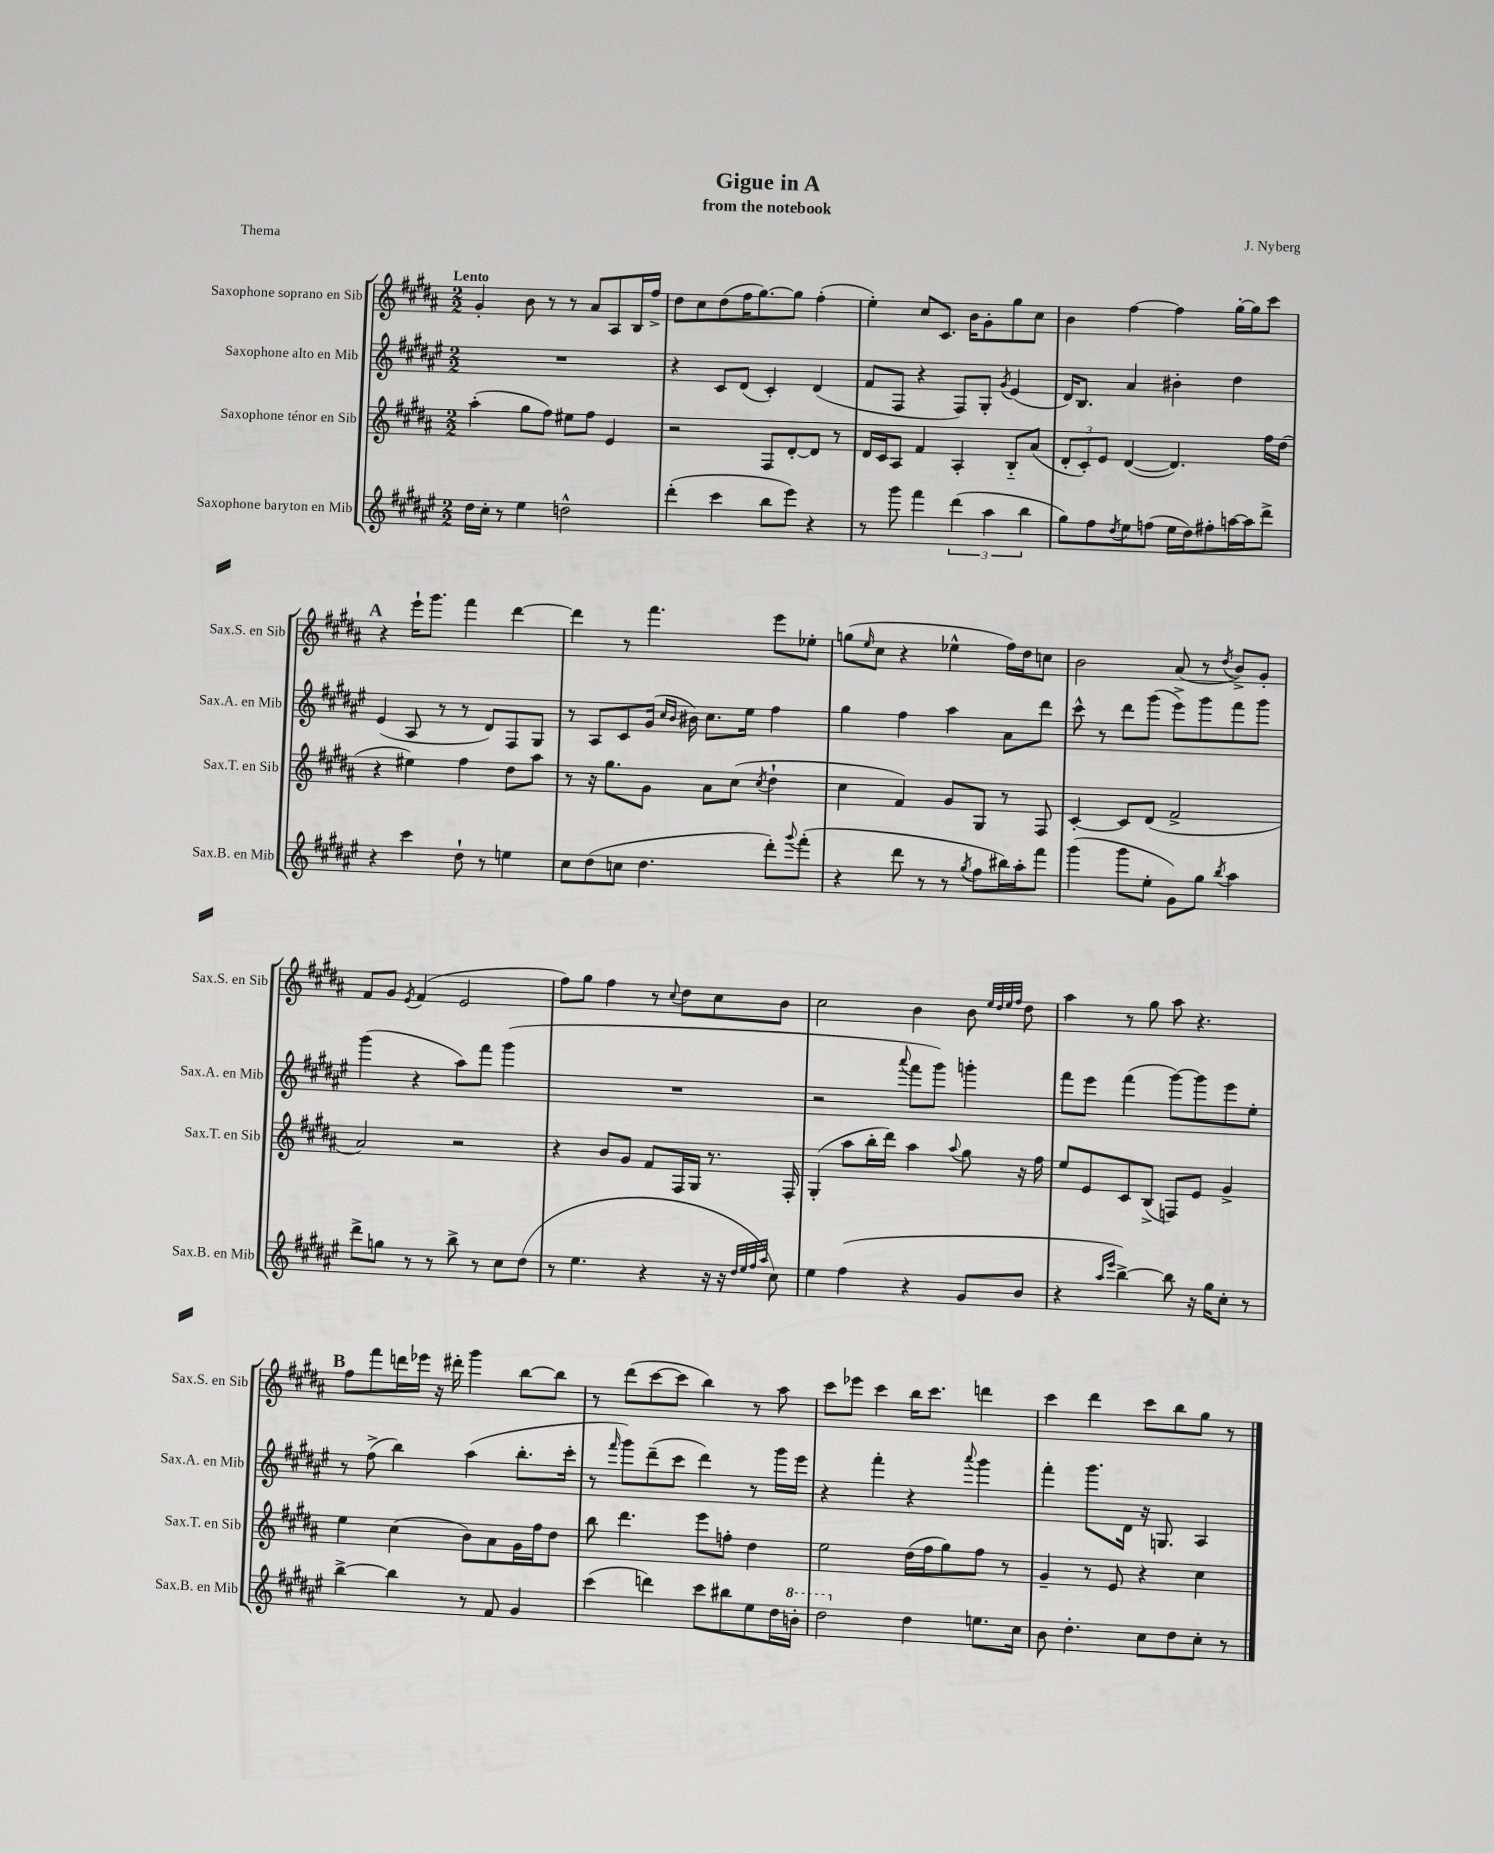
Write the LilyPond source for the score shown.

\header { title = "Gigue in A" composer = "J. Nyberg" subtitle = "from the notebook" piece = "Thema" }
<<
\new StaffGroup <<
\new Staff = "s0" \with { instrumentName = "Saxophone soprano en Sib" shortInstrumentName = "Sax.S. en Sib" } {
    \clef treble \key b \major \numericTimeSignature \time 2/2 \tempo "Lento"
    gis'4-. b'8 r8 r8 ais'8 ais8 b16 fis''16-> |
    dis''8 cis''8 dis''8( fis''16 gis''8.~) gis''8 fis''4-.( |
    e''4-.) cis''8 cis'8. b'16 gis'8-. gis''8 cis''8 |
    b'4 fis''4~ fis''4 gis''16~-. gis''16 cis'''8 |
    \mark \markup { \bold "A" } r4 e'''16-! gis'''8. fis'''4 dis'''4~ |
    dis'''4 r8 fis'''4. e'''8 ees''8-. |
    g''8( \grace { e''16 } cis''8 r4 ees''4-^ fis''16) dis''16 c''8 |
    b'2 ais'8( r8 \acciaccatura { dis''8 } b'8->) gis'8-. |
    fis'8 gis'8 \acciaccatura { e'8 } fis'4( e'2 |
    fis''8) gis''8 fis''4 r8 \appoggiatura { cis''8 } dis''8 cis''8 b'8 |
    cis''2 b'4 b'8 \grace { e''32 dis''32 e''32 fis''32 } dis''8 |
    ais''4 r8 gis''8 ais''8 r4. |
    \mark \markup { \bold "B" } fis''8 fis'''8 d'''16 ees'''16 r16 dis'''16-. gis'''4 b''8~ b''8 |
    r8 dis'''8( cis'''8~ cis'''8 b''4) r8 ais''8 |
    cis'''8 ees'''8 cis'''4 b''16 cis'''8. d'''4 |
    cis'''4 dis'''4 cis'''8 b''8 gis''8 r8 \bar "|." |
}
\new Staff = "s1" \with { instrumentName = "Saxophone alto en Mib" shortInstrumentName = "Sax.A. en Mib" } {
    \clef treble \key fis \major \numericTimeSignature \time 2/2
    R1 |
    r4 cis'8 dis'8( cis'4-.) dis'4( |
    fis'8 fis8 r4 fis8) gis8-. \acciaccatura { gis'8 } eis'4( |
    dis'16) b8. ais'4 bis'4-. dis''4 |
    \mark \markup { \bold "A" } eis'4( ais8 r8 r8 dis'8) fis8 gis8 |
    r8 ais8 cis'8 gis'16( \grace { cis''16 b'16 } bis'16) cis''8. eis''16 fis''4 |
    gis''4 fis''4 ais''4 ais'8 dis'''8 |
    cis'''8-^ r8 dis'''8 gis'''8( eis'''8->) gis'''8 fis'''8 gis'''8 |
    gis'''4( r4 ais''8) fis'''8 gis'''4( |
    R1 |
    r2 \appoggiatura { ais'''8 } fis'''8 gis'''8) g'''4-. |
    fis'''8 eis'''8 fis'''4( gis'''8~) gis'''8 eis'''8 eis''8-. |
    \mark \markup { \bold "B" } r8 fis''8->( b''4) ais''4( b''8.-. cis'''16-. |
    r8 \grace { fis'''16 } gis'''8) dis'''8--( cis'''8 dis'''4) r8 gis'''16 eis'''16 |
    r4 fis'''4-. r4 \appoggiatura { ais'''8 } gis'''4 |
    fis'''4-. gis'''8. dis'16 r16 g8. ais4 \bar "|." |
}
\new Staff = "s2" \with { instrumentName = "Saxophone ténor en Sib" shortInstrumentName = "Sax.T. en Sib" } {
    \clef treble \key b \major \numericTimeSignature \time 2/2
    ais''4-.( gis''8 fis''8) eis''8 fis''8 e'4 |
    r2 fis8 dis'8~-. dis'8 r8 |
    dis'16 cis'16 ais8 fis'4 ais4-. b8-_ ais'8( |
    \tuplet 3/2 { dis'8-. cis'8-.) e'8 } dis'4~( dis'4.) fis''16 dis''16( |
    \mark \markup { \bold "A" } r4 eis''4) fis''4 dis''8 ais''8 |
    r8 r16 gis''8. gis'8 ais'8 cis''8( \acciaccatura { cis''8 } dis''4-! |
    cis''4 fis'4) gis'8 gis8 r8 fis8 |
    cis'4~-. cis'8 dis'8( fis'2-> |
    ais'2) r2 |
    r4 b'8 gis'8 fis'8 fis16 gis16 r8. fis16-. |
    gis4-.( ais''8 b''16-. dis'''16) ais''4 \appoggiatura { ais''8 } gis''8 r16 fis''16 |
    e''8 e'8 cis'8 b8->( f8) e'8 gis'4-> |
    \mark \markup { \bold "B" } e''4 cis''4( b'8) ais'8 gis'16 fis''16 dis''8 |
    b''8 dis'''4. e'''8 f''8-. dis''4 |
    e''2 dis''16( fis''16 gis''8) fis''8 r8 |
    gis'4-- r8 e'8 r4 cis''4 \bar "|." |
}
\new Staff = "s3" \with { instrumentName = "Saxophone baryton en Mib" shortInstrumentName = "Sax.B. en Mib" } {
    \clef treble \key fis \major \numericTimeSignature \time 2/2
    dis''16 cis''16-. r8 eis''4 d''2-^ |
    dis'''4-.( cis'''4 b''8 eis'''8) r4 |
    r8 gis'''8 fis'''4 \tuplet 3/2 { dis'''4( ais''4 b''4 } |
    gis''8) fis''8 \acciaccatura { dis''8 } eis''8 f''8( eis''16 dis''16) fis''8-. a''16~ a''16 dis'''8-> |
    \mark \markup { \bold "A" } r4 cis'''4 dis''8-! r8 e''4 |
    cis''8 dis''8( c''8 dis''4. dis'''8-.) \appoggiatura { gis'''8 } fis'''8-.( |
    r4 dis'''8 r8 r8 \acciaccatura { gis''8 } fis''8 bis''16) ais''16-. fis'''8 |
    gis'''4( gis'''8 eis''8-. gis'8) gis''8 \acciaccatura { b''8 } ais''4 |
    dis'''8-> g''8 r8 r8 b''8-> r8 cis''8 dis''8( |
    r8 eis''4. r4 r16 r16 \grace { dis''32 eis''32 fis''32 ais''32 } cis''8) |
    eis''4 fis''4( r4 gis'8 b'8 |
    r4 \grace { ais''16 eis'''16 } b''4~->) b''8 r16 gis''16 cis''8-. r8 |
    \mark \markup { \bold "B" } b''4~-> b''4 r8 fis'8 gis'4 |
    cis'''4( d'''4) cis'''8 bis''8 eis''8 dis''16 \ottava #1 b''16-. |
    dis'''2 \ottava #0 dis''4 e''8. cis''16 |
    b'8 dis''4.-. cis''8 dis''8 cis''8-. r8 \bar "|." |
}
>>
>>
\layout { \context { \Score \remove "Bar_number_engraver" } }
